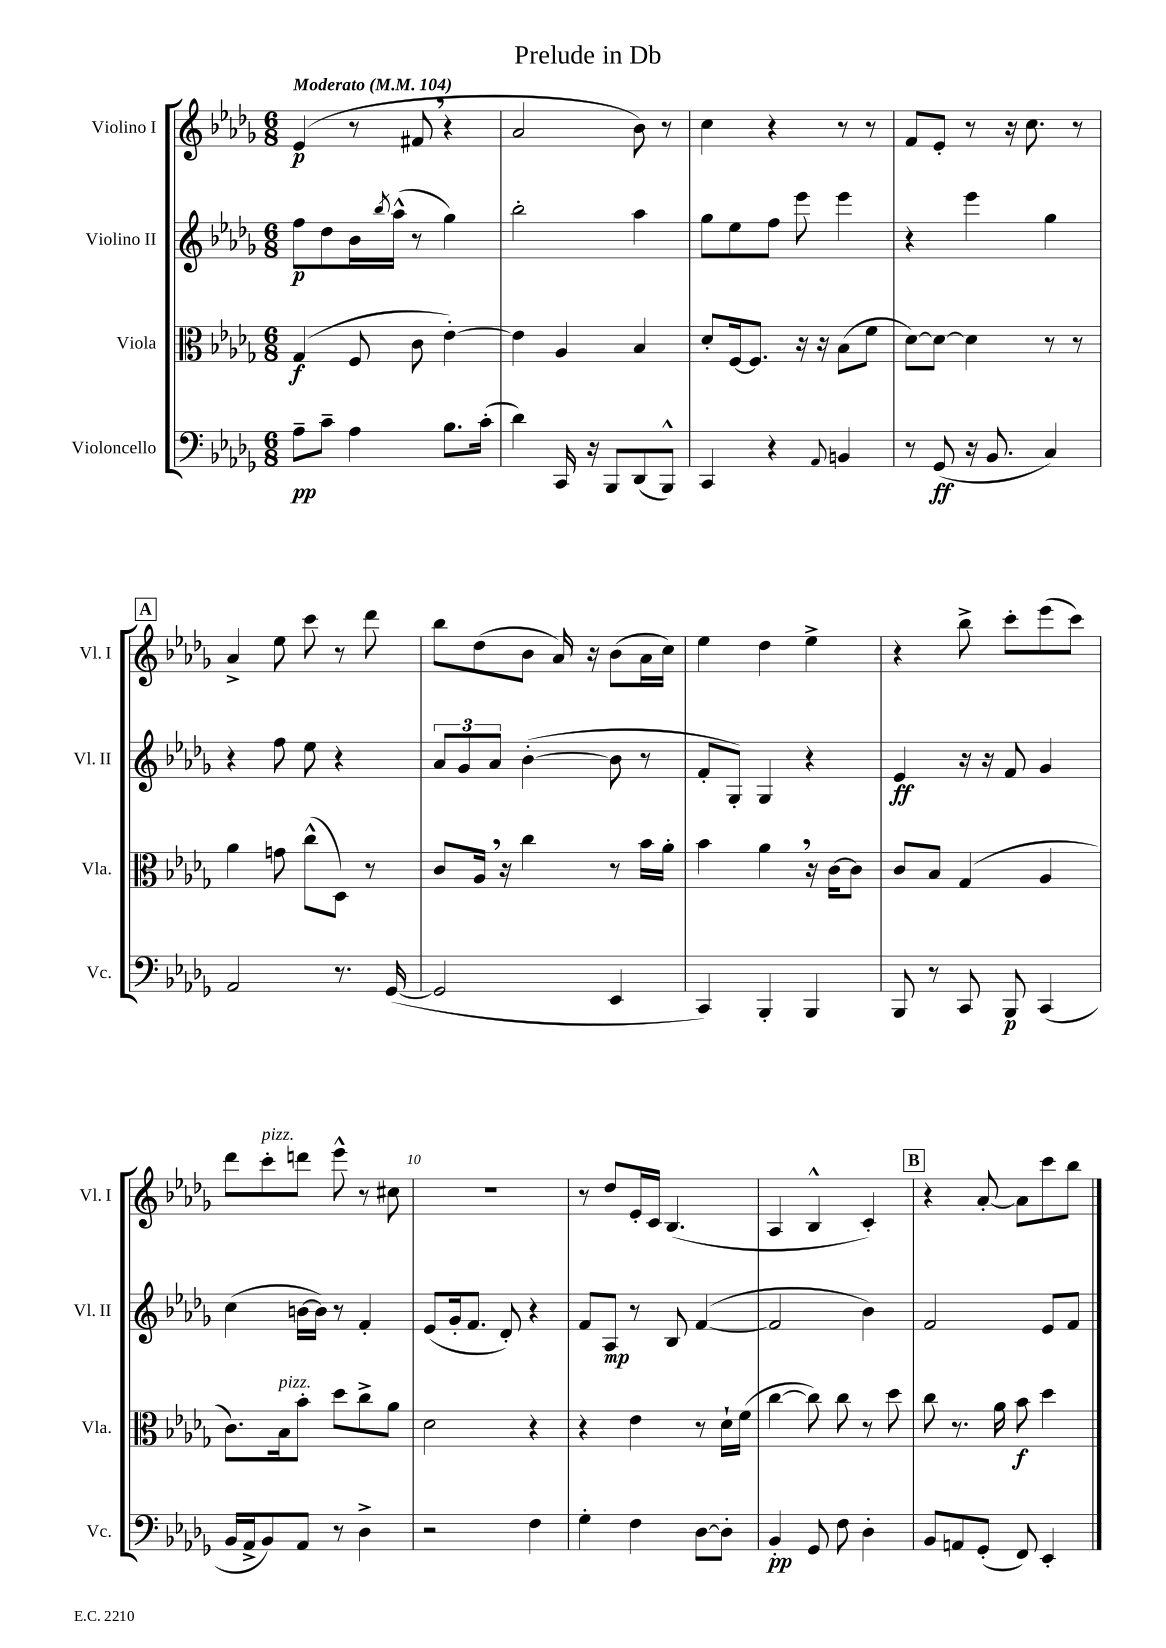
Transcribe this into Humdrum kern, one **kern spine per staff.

**kern	**kern	**kern	**kern
*staff4	*staff3	*staff2	*staff1
*clefF4	*clefC3	*clefG2	*clefG2
*k[b-e-a-d-g-]	*k[b-e-a-d-g-]	*k[b-e-a-d-g-]	*k[b-e-a-d-g-]
*M6/8	*M6/8	*M6/8	*M6/8
*MM104	*MM104	*MM104	*MM104
8A-~	(4G-	8ff	(4e-
8c~	.	8dd-	.
4A-	8F	16b-	8r
.	.	8qbb-	.
.	.	(16aa-^^	.
.	8c	8r	8f#
8.B-	[4e-')	4gg-)	4r
(16c'	.	.	.
=	=	=	=
4d-)	4e-]	2bb-'	2a-
16CC	4A-	.	.
16r	.	.	.
8BBB-	.	.	.
(8DD-	4B-	4aa-	8b-)
8BBB-^^)	.	.	8r
=	=	=	=
4CC	8d-'	8gg-	4cc
.	[16F	8ee-	.
.	8.F]	.	.
4r	.	8ff	4r
.	16r	8eee-	.
.	16r	.	.
8qqAA-	.	.	.
4BB	(8B-	4eee-	8r
.	8f	.	8r
=	=	=	=
8r	[8d-)	4r	8f
(8GG-	8d-_	.	8e-'
16r	4d-]	4eee-	8r
8.BB-	.	.	.
.	.	.	16r
.	.	.	8.cc
4C)	8r	4gg-	.
.	8r	.	8r
=	=	=	=
2AA-	4a-	4r	4a-^
.	8g	8ff	8ee-
.	(8cc^^	8ee-	8ccc
8.r	8D-)	4r	8r
.	8r	.	8ddd-
([16GG-	.	.	.
=	=	=	=
2GG-]	8c	12a-	8bb-
.	.	12g-	.
.	16A-	.	(8dd-
.	.	12a-	.
.	16r	.	.
.	4cc	([4b-'	8b-
.	.	.	16a-)
.	.	.	16r
4EE-	8r	8b-]	(8b-
.	16b-	8r	16a-
.	16a-'	.	16cc)
=	=	=	=
4CC)	4b-	8f'	4ee-
.	.	8G-')	.
4BBB-'	4a-	4G-	4dd-
4BBB-	16r	4r	4ee-^
.	[16c	.	.
.	8c]	.	.
=	=	=	=
8BBB-	8c	4e-	4r
8r	8B-	.	.
8CC	(4G-	16r	8bb-^
.	.	16r	.
8BBB-	.	8f	8ccc'
(4CC	4A-	4g-	(8eee-
.	.	.	8ccc)
=	=	=	=
16BB-	8.c)	(4cc	8ddd-
16AA-^	.	.	.
8BB-)	.	.	8ccc'
.	16B-	.	.
8AA-	8b-'	[16b	8ddd
.	.	16b])	.
8r	8dd-	8r	8eee-^^
4D-^	8cc^	4f'	8r
.	8a-	.	8cc#
=	=	=	=
2r	2d-	(8e-	2.r
.	.	16g-'	.
.	.	8.f	.
.	.	8d-')	.
4F	4r	4r	.
=	=	=	=
4G-'	4r	8f	8r
.	.	8A-	8dd-
4F	4e-	8r	16e-'
.	.	.	16c
.	.	8B-	(4.B-
[8D-	8r	([4f	.
8D-']	16d-`	.	.
.	(16f	.	.
=	=	=	=
4BB-'	[4cc	2f]	4A-
8GG-	8cc])	.	4B-^^
8F	8cc	.	.
4D-'	8r	4b-)	4c')
.	8dd-	.	.
=	=	=	=
8BB-	8cc	2f	4r
8AA	8.r	.	.
(8GG-'	.	.	[8a-'
.	16a-	.	.
8FF)	8b-	.	8a-]
4EE-'	4dd-	8e-	8ccc
.	.	8f	8bb-
==	==	==	==
*-	*-	*-	*-
